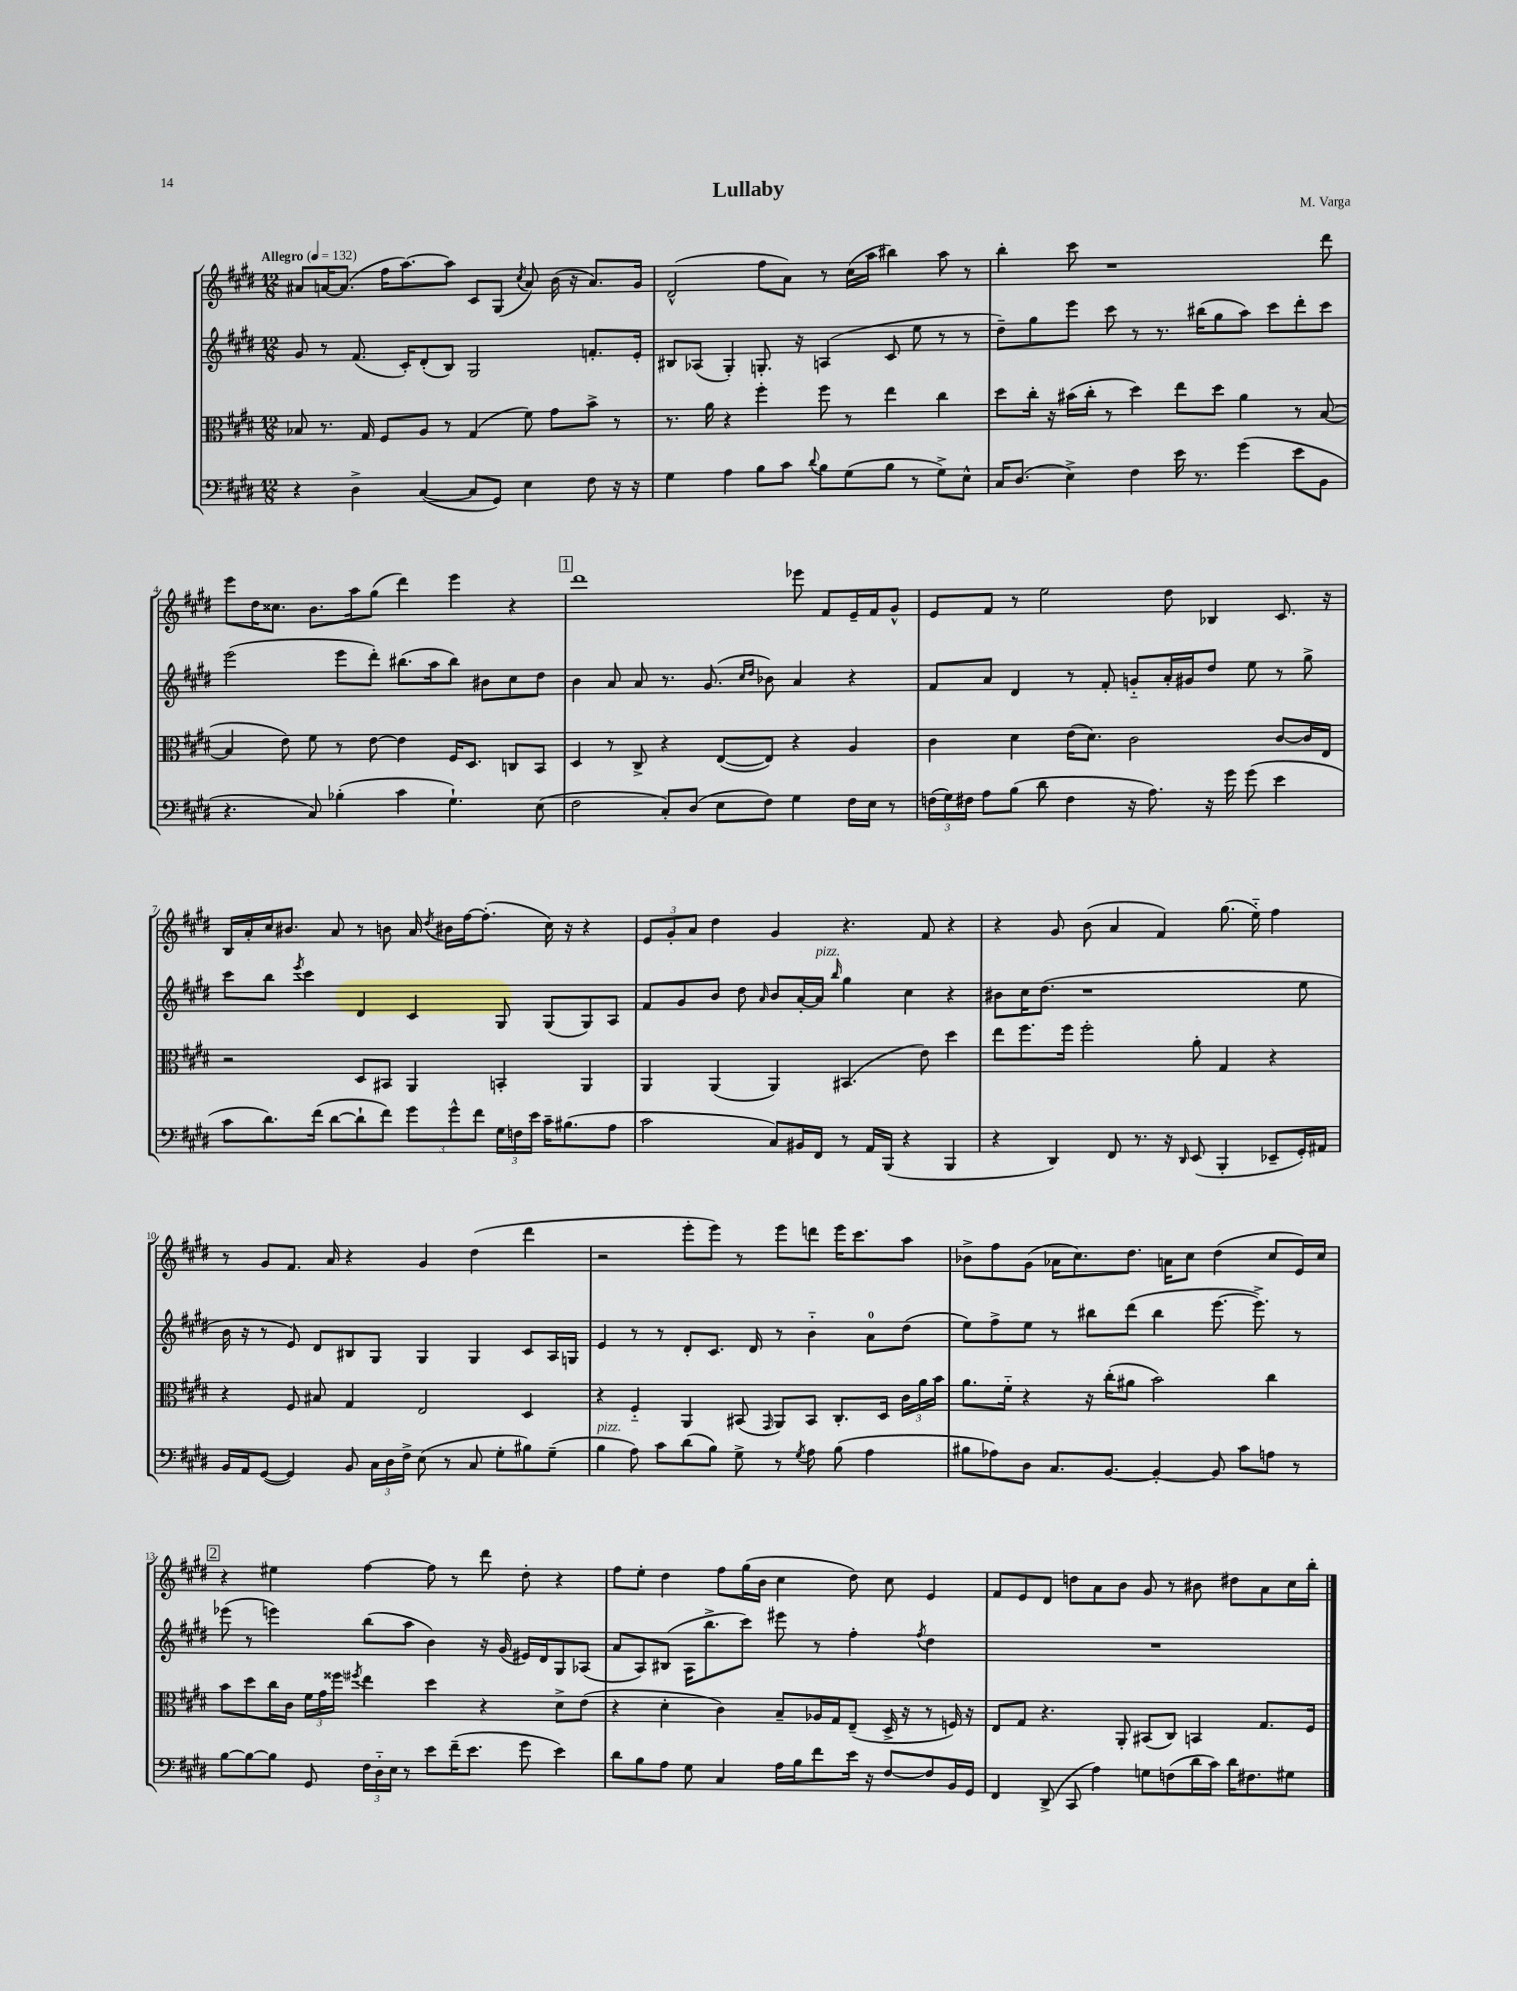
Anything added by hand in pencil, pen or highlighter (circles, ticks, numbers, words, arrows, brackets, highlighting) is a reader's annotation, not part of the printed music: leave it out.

**kern	**kern	**kern	**kern
*staff4	*staff3	*staff2	*staff1
*clefF4	*clefC3	*clefG2	*clefG2
*k[f#c#g#d#]	*k[f#c#g#d#]	*k[f#c#g#d#]	*k[f#c#g#d#]
*M12/8	*M12/8	*M12/8	*M12/8
*MM132	*MM132	*MM132	*MM132
4r	8B-	8g#	8a#
.	8.r	8r	[16a
.	.	.	(8.a]
4D#^	.	(8.f#	.
.	16G#	.	.
.	8F#	.	16ff#
.	.	16c#')	[8.aa)
([4C#	8A	(8d#'	.
.	8r	8B)	8aa]
8C#]	(4G#	2G#	8c#
8GG#)	.	.	(8G#
.	.	.	8qcc#
4E	8f#)	.	8a)
.	8g#	.	(16b
.	.	.	16r
8F#	8b^	8.f'	8.a)
16r	8r	.	.
16r	.	16e'	16g#
=	=	=	=
4G#	8.r	8B#	(2d#^^
.	.	(8A-	.
.	16a	.	.
4A	4r	4G#')	.
8B	4ff#'	8.G'	8ff#
8c#	.	.	8a)
.	.	16r	.
8qqd#	.	.	.
8B	8ff#	(4A	8r
(8G#	8r	.	(16cc#
.	.	.	16aa
8B	4ee	8c#	4bb#)
8r	.	8ee	.
8G#^)	4cc#	8r	8aa
8E^^	.	8r	8r
=	=	=	=
16C#	8dd#	8dd#~)	4bb'
(8.D#	.	.	.
.	16cc#'	8gg#	.
.	16r	.	.
4E^)	(16b#	8eee	8ccc#
.	16cc#'	.	.
.	8r	8ccc#	1r
4F#	4dd#)	8r	.
.	.	8.r	.
16e	8ee	.	.
8.r	.	(16bb#	.
.	8dd#	8gg#	.
(4g#	4a	8aa)	.
.	.	8ccc#	.
8e	8r	8ddd#'	.
8BB	([8B	8ccc#	8ddd#
=	=	=	=
4.r	4B]	(2eee	8eee
.	.	.	16dd#
.	.	.	8.cc##
.	8e)	.	.
8C#)	8f#	.	8.b
(4B-'	8r	8eee	.
.	.	.	16aa
.	[8e	8ddd#')	(8gg#
4c#	4e]	(8.bb#	4ddd#)
.	.	16aa	.
4.G#`)	16F#	8bb#)	4eee
.	8.D#	.	.
.	.	8b#	.
.	8C	8cc#	4r
(8E	8BB	8dd#	.
=	=	=	=
2F#	4D#	4b	1ddd#
.	8r	8a	.
.	8C#^	8a	.
8C#')	4r	8.r	.
(8D#	.	.	.
.	.	(8.g#	.
8E	([8E	.	.
.	.	16qqcc#	.
.	.	16qqdd#	.
8F#)	8E])	8b-)	.
4G#	4r	4a	8eee-
.	.	.	8f#
16F#	4A	4r	16e~
16E	.	.	16f#
8r	.	.	8g#^^
=	=	=	=
(24F	4c#	8f#	8e
24G#)	.	.	.
24F#	.	.	.
8A	.	8a	8f#
(8B	4d#	4d#	8r
8d#	.	.	2ee
4F#	(16e	8r	.
.	8.d#)	.	.
.	.	8f#'	.
16r	2c#	8g'~	.
8.A)	.	.	.
.	.	16a'	8dd#
.	.	16g#	.
16r	.	8dd#	4B-
16g#	.	.	.
(8g#	.	8ee	.
4e	[8c#	8r	8.c#
.	16c#]	8gg#^	.
.	16E	.	16r
=	=	=	=
8c#	2r	8ccc#	16B
.	.	.	16a'
8.d#)	.	8bb	16cc#
.	.	.	8.b#
.	.	8qeee	.
.	.	4ccc#	.
(16f#	.	.	.
[8d#	.	.	8a
8d#`]	8D#	4d#	8r
8f#)	8BB#	.	8b
12g#	4AA	4c#	16a
.	.	.	8qdd#
.	.	.	16b#
12g#^^	.	.	.
.	.	.	[16ff#
12f#	.	.	.
.	.	.	(8.ff#']
24G#	4BB'	8G#	.
24F	.	.	.
24e	.	.	.
16c#~	.	(8G#	16cc#)
(8.B#	.	.	16r
.	4AA	8G#)	4r
8A	.	8A	.
=	=	=	=
2c#	4AA	8f#	12e
.	.	.	12g#'
.	.	8g#	.
.	.	.	12a
.	(4AA	8b	4dd#
.	.	8dd#	.
.	.	16qqa	.
8C#)	4AA)	8b	4g#
16BB#	.	[16a'	.
16FF#	.	16a]	.
.	.	16qqbb	.
8r	(4.BB#	4gg#	4.r
16AA	.	.	.
(16BBB	.	.	.
4r	.	4cc#	.
.	8e)	.	8f#
4BBB	4dd#	4r	4r
=	=	=	=
4r	8ee	8b#	4r
.	8.ff#	16cc#	.
.	.	(8.dd#	.
4DD#)	.	.	8g#
.	16ff#	.	.
.	2ff#'	1r	(8b
8FF#	.	.	4a
8.r	.	.	.
.	.	.	4f#)
16r	.	.	.
16qqDD#	.	.	.
(8EE	8a'	.	.
4BBB'	4G#	.	(8.gg#
.	.	.	16ee'~)
8EE-~	4r	.	4ff#
16GG#')	.	8ee	.
16AA#	.	.	.
=	=	=	=
16BB	4r	16b	8r
16AA	.	16r	.
([8GG#	.	8r	8g#
4GG#])	8F#	8e)	8.f#
.	8B#	8d#	.
.	.	.	16a
8BB	4G#	8B#	4r
24C#	.	8G#	.
24D#	.	.	.
24F#^	.	.	.
(8E	2E	4G#	4g#
8r	.	.	.
8C#	.	4G#	(4dd#
8G#'	.	.	.
8B#)	4D#	8c#	4ddd#
(8G#~	.	16A	.
.	.	16G	.
=	=	=	=
4B	4r	4e	2r
8A)	4F#'~	8r	.
8c#	.	8r	.
(8d#	4AA	8d#'	8eee'
8B)	.	8.c#	8eee)
8G#^	(8BB#	.	8r
.	.	16d#	.
.	16qqGG#	.	.
8r	8AA)	8r	8eee
8qG#	.	.	.
8A	8BB#	4b'~	8ddd
(8B	8.C#'	.	16eee
.	.	.	8.ccc#
4A	.	8a	.
.	16D#	.	.
.	24c#	(8dd#	8aa
.	24a	.	.
.	24b	.	.
=	=	=	=
8B#	8.a	8ee)	8b-^
8A-)	.	8ff#^	8ff#
.	16f#'~	.	.
8D#	4r	8ee	(8g#
8.C#	.	8r	16a-
.	.	.	8.cc#)
.	16r	8bb#	.
[8.BB	(16cc#'	.	.
.	8a#	(8ddd#	8.dd#
4BB'_	2b)	4bb#	.
.	.	.	16a
.	.	.	8cc#
8BB]	.	[8.eee	(4dd#
8c#	.	.	.
.	.	8.eee^])	.
8A	4cc#	.	8cc#
8r	.	8r	16e)
.	.	.	16cc#
=	=	=	=
[8B	8b	(8eee-	4r
8B_	8dd#	8r	.
8B]	16cc#	4eee)	4ee#
.	16c#	.	.
8GG#	24f#	.	.
.	24g#	.	.
.	24ff##	.	.
.	8qff#	.	.
24F#	4ee	(8bb	[4ff#
24D#'~	.	.	.
24E	.	.	.
8r	.	8aa	.
8e	4dd#	4b)	8ff#]
(16f#~	.	.	8r
8.e	.	.	.
.	4r	16r	8ddd#
.	.	(16g#	.
8g#	.	16e#)	8dd#'
.	.	16d#	.
4e)	8d#^	8G#	4r
.	(8e	(8A-	.
=	=	=	=
8d#	4r	8a	8ff#
8B	.	8A)	8ee'
8A	4d#'	(8B#	4dd#
8G#	.	16A	.
.	.	8.bb^	.
4C#	4c#)	.	8ff#
.	.	8ccc#)	(16gg#
.	.	.	16b
16A	8B~	8eee#	4cc#
16B	.	.	.
8f#	16A-	8r	.
.	16G#	.	.
16e	(8E~	4ff#'	8dd#)
16r	.	.	.
[8F#	16D#^	.	8cc#
.	16r	.	.
.	.	8qff#	.
8F#]	8r	4dd#	4e
16BB	16F)	.	.
16GG#	16r	.	.
=	=	=	=
4FF#	8E	1.r	8f#
.	8G#	.	8e
(8DD#^	4.r	.	8d#
8CC#	.	.	8dd
4A)	.	.	8a
.	8AA'	.	8b
8G	(8BB#	.	8g#
(8F	8C#)	.	8r
16d#	4BB	.	8b#
16c#)	.	.	.
16d#	.	.	8dd#
8.F#	.	.	.
.	8.G#	.	8a
8G#	.	.	16cc#
.	16F#	.	16bb'
==	==	==	==
*-	*-	*-	*-
